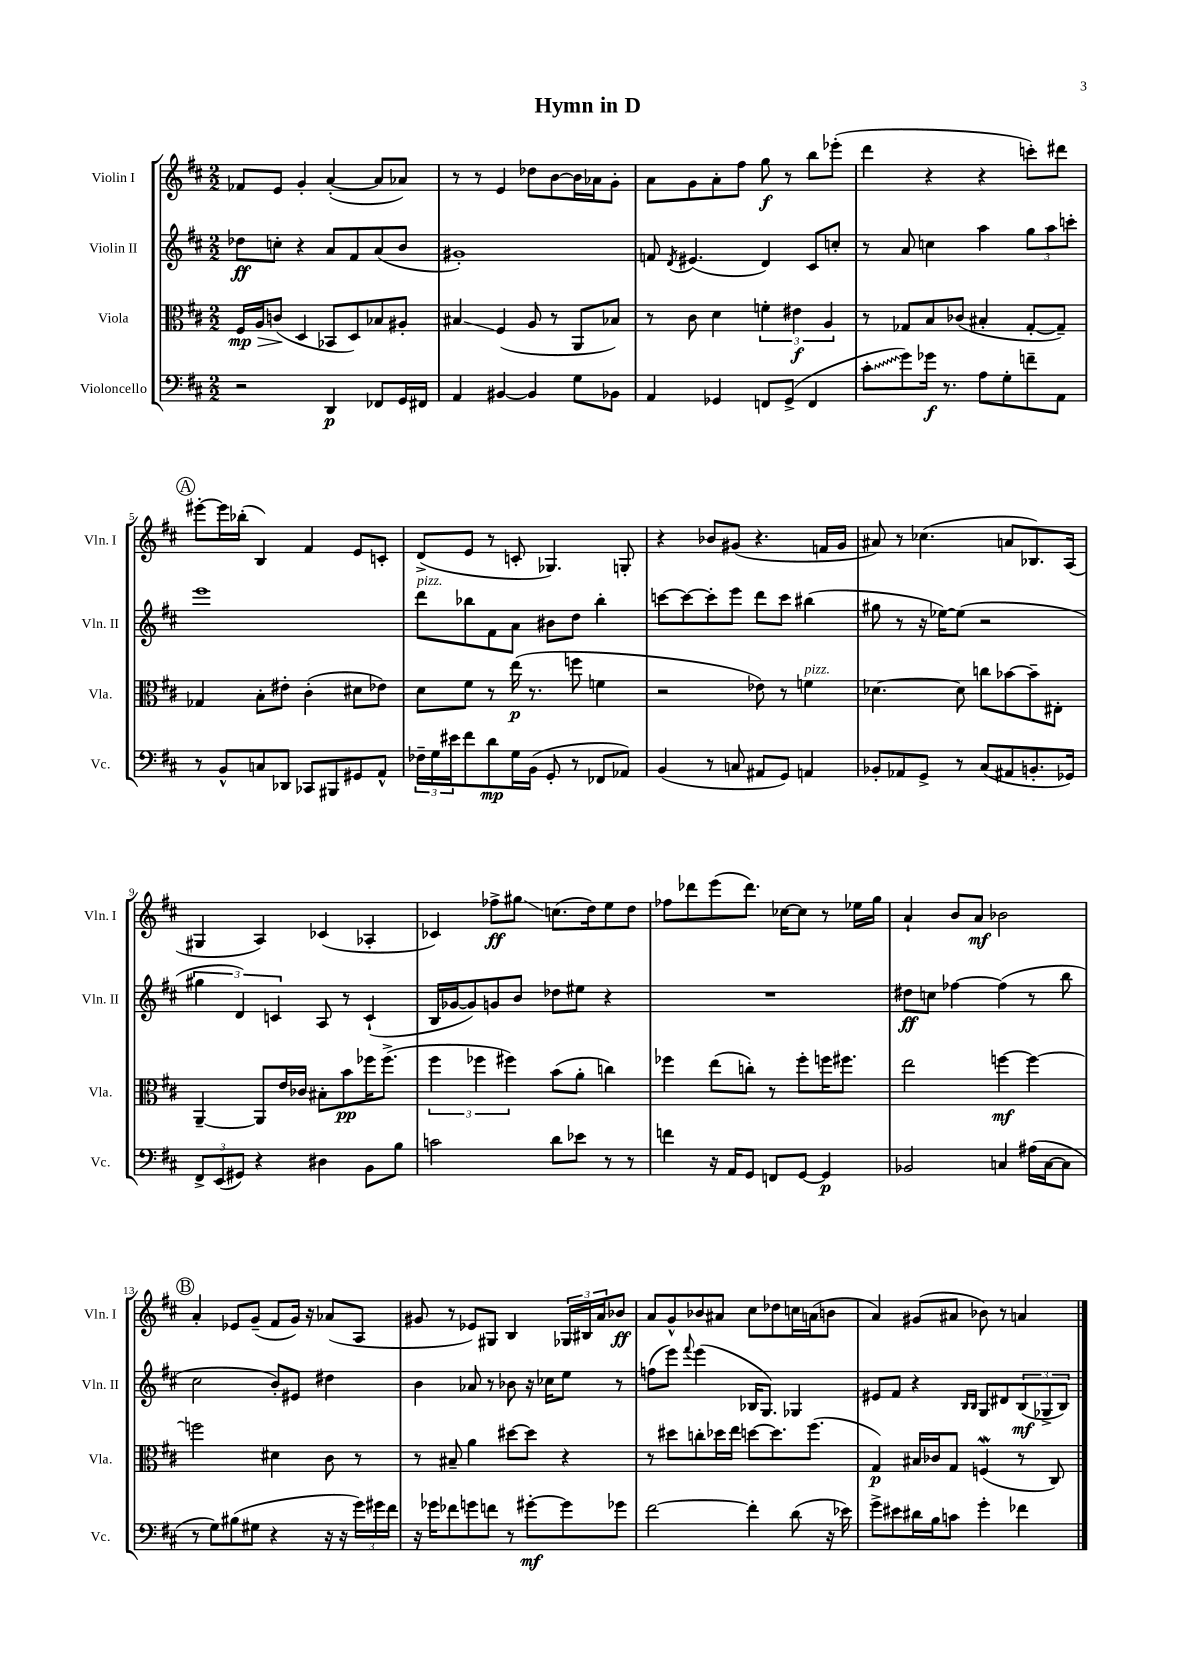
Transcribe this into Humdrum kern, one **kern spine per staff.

**kern	**kern	**kern	**kern
*staff4	*staff3	*staff2	*staff1
*clefF4	*clefC3	*clefG2	*clefG2
*k[f#c#]	*k[f#c#]	*k[f#c#]	*k[f#c#]
*M2/2	*M2/2	*M2/2	*M2/2
2r	16F#	8dd-	8f-
.	16A	.	.
.	(8c	8cc'	8e
.	4D	4r	4g'
4DD	8BB-	8a	([4a'
.	8D)	8f#	.
8FF-	8B-	(8a	8a]
16GG	8A#'	8b	8a-)
16FF#	.	.	.
=	=	=	=
4AA	4B#	1g#')	8r
.	.	.	8r
[4BB#	(4F#	.	4e
4BB#]	8A	.	8dd-
.	8r	.	[8b
8G	8AA	.	16b]
.	.	.	16a-
8BB-	8B-)	.	8g'
=	=	=	=
4AA	8r	8f	8a
.	.	8qd	.
.	8c#	(4.e#	8g
4GG-	4d	.	8a'
.	.	.	8ff#
8FF	6f'	4d)	8gg
(8GG-^	.	.	8r
.	6e#	.	.
4FF	.	8c#	8bb
.	6A	.	.
.	.	8cc'	(8eee-'
=	=	=	=
8c#'	8r	8r	4ddd
8g)	8G-	8a	.
16g-	8B	4cc	4r
8.r	.	.	.
.	(8c-	.	.
8A	4B#'	4aa	4r
8G'	.	.	.
8f~	[8G-'	12gg	8ccc')
.	.	12aa	.
8AA	8G-~])	.	8ddd#
.	.	12ccc'	.
=	=	=	=
8r	4G-	1eee	[8eee#'
8BB^^	.	.	16eee#]
.	.	.	(16bb-'
8C	8B'	.	4B)
8DD-	8e#'	.	.
8CC-	(4c#'	.	4f#
8BBB#	.	.	.
8GG#	8d#	.	8e
8AA^^	8e-)	.	8c'
=	=	=	=
24F-~	8d	8ddd	(8d^
24G	.	.	.
24e#	.	.	.
8f#	8f#	8bb-	8e
8d	8r	8f#	8r
16G	(16ee	8a	8c'
(16BB	8.r	.	.
8GG'	.	8b#	4.G-)
8r	8ff	8dd	.
8FF-	4f	4bb-'	.
8AA-)	.	.	8G'
=	=	=	=
(4BB	2r	[8ccc	4r
.	.	8ccc_	.
8r	.	8ccc']	8b-
8C	.	8eee	(8g#
8AA#	8e-)	8ddd	4.r
8GG)	8r	8ccc	.
4AA	4f	(4bb#	.
.	.	.	16f
.	.	.	16g#
=	=	=	=
8BB-'	[4.d-	8gg#	8a#)
8AA-	.	8r	8r
8GG^	.	16r	(4.cc-
.	.	[16ee-)	.
8r	8d-]	(8ee-]	.
(8C#	8cc	2r	.
8AA#	[8b-	.	8a
8.BB'	8b-~]	.	8.B-)
.	8E#'	.	.
16GG-)	.	.	(16A
=	=	=	=
12FF#^	[4AA~	6gg#	4G#
(12EE	.	.	.
12GG#)	.	6d)	.
4r	8AA]	.	4A)
.	.	6c	.
.	16e	.	.
.	16c-	.	.
4D#	8B#'	8A	(4c-
.	8b	8r	.
8BB	16ff-	(4c`	4A-'
.	(8.ff-^	.	.
8B	.	.	.
=	=	=	=
2c	6ff#	16B	4c-)
.	.	[16g-	.
.	.	8g-])	.
.	6ff-	.	.
.	.	8g	8ff-^
.	6ff#)	.	.
.	.	8b	8gg#
8d	(8b	8dd-	(8.cc
8e-	8a'	8ee#	.
.	.	.	16dd)
8r	4cc)	4r	8ee
8r	.	.	8dd
=	=	=	=
4f	4ff-	1r	8ff-
.	.	.	8ddd-
16r	(8ee	.	(8eee
16AA	.	.	.
8GG	8cc')	.	8.ddd-)
8FF	8r	.	.
.	.	.	[16cc-
[8GG	8ff-'	.	8cc-]
4GG]	16ff	.	8r
.	8.ff#	.	.
.	.	.	16ee-
.	.	.	16gg
=	=	=	=
2BB-	2ee	8dd#	4a`
.	.	8cc	.
.	.	[4ff-	8b
.	.	.	8a
4C	[4ff	(4ff-]	2b-
(16A#	4ff_	8r	.
[16C	.	.	.
8C]	.	8bb	.
=	=	=	=
8r	2ff]	2cc#	4a'
8G)	.	.	.
(8B#	.	.	8e-
8G#	.	.	(8g~
4r	4d#	8b')	8f#
.	.	8e#	16g)
.	.	.	16r
16r	8c#	4dd#	(8a-
16r	.	.	.
24g)	8r	.	8A
24g#	.	.	.
24f#	.	.	.
=	=	=	=
16r	8r	4b	8g#
16g-	.	.	.
8f-	8B#~	.	8r
8g	4a	8a-	8e-)
8f	.	8r	8G#
8r	[8dd#	8b-	4B
[8g#'	8dd#]	16r	.
.	.	16cc-	.
8g#]	4r	8ee	24G-
.	.	.	24B#
.	.	.	24a
8g-	.	8r	8b-
=	=	=	=
[2f#	8r	(8ff	8a
.	8dd#	8eee)	8g^^
.	.	8qqfff#	.
.	8cc'	(4eee	8b-
.	16dd-	.	8a#
.	16ee	.	.
4f#']	[8dd	16B-	8cc#
.	.	8.G)	.
.	8.dd]	.	8dd-
(8d	.	4G-	16cc
.	(8.ff#	.	(16a
16r	.	.	8b
16e-)	.	.	.
=	=	=	=
8g^	4G)	8e#	4a)
8e#	.	8f#	.
16d#	16B#	4r	(8g#
16B	16c-	.	.
8c	8G	.	8a#
.	.	16qqB	.
.	.	16qqB	.
4g'	(4F	8G	8b-)
.	.	8d#	8r
4f-	8r	(12B	4a
.	.	12G-^	.
.	8C#)	.	.
.	.	12B)	.
==	==	==	==
*-	*-	*-	*-
